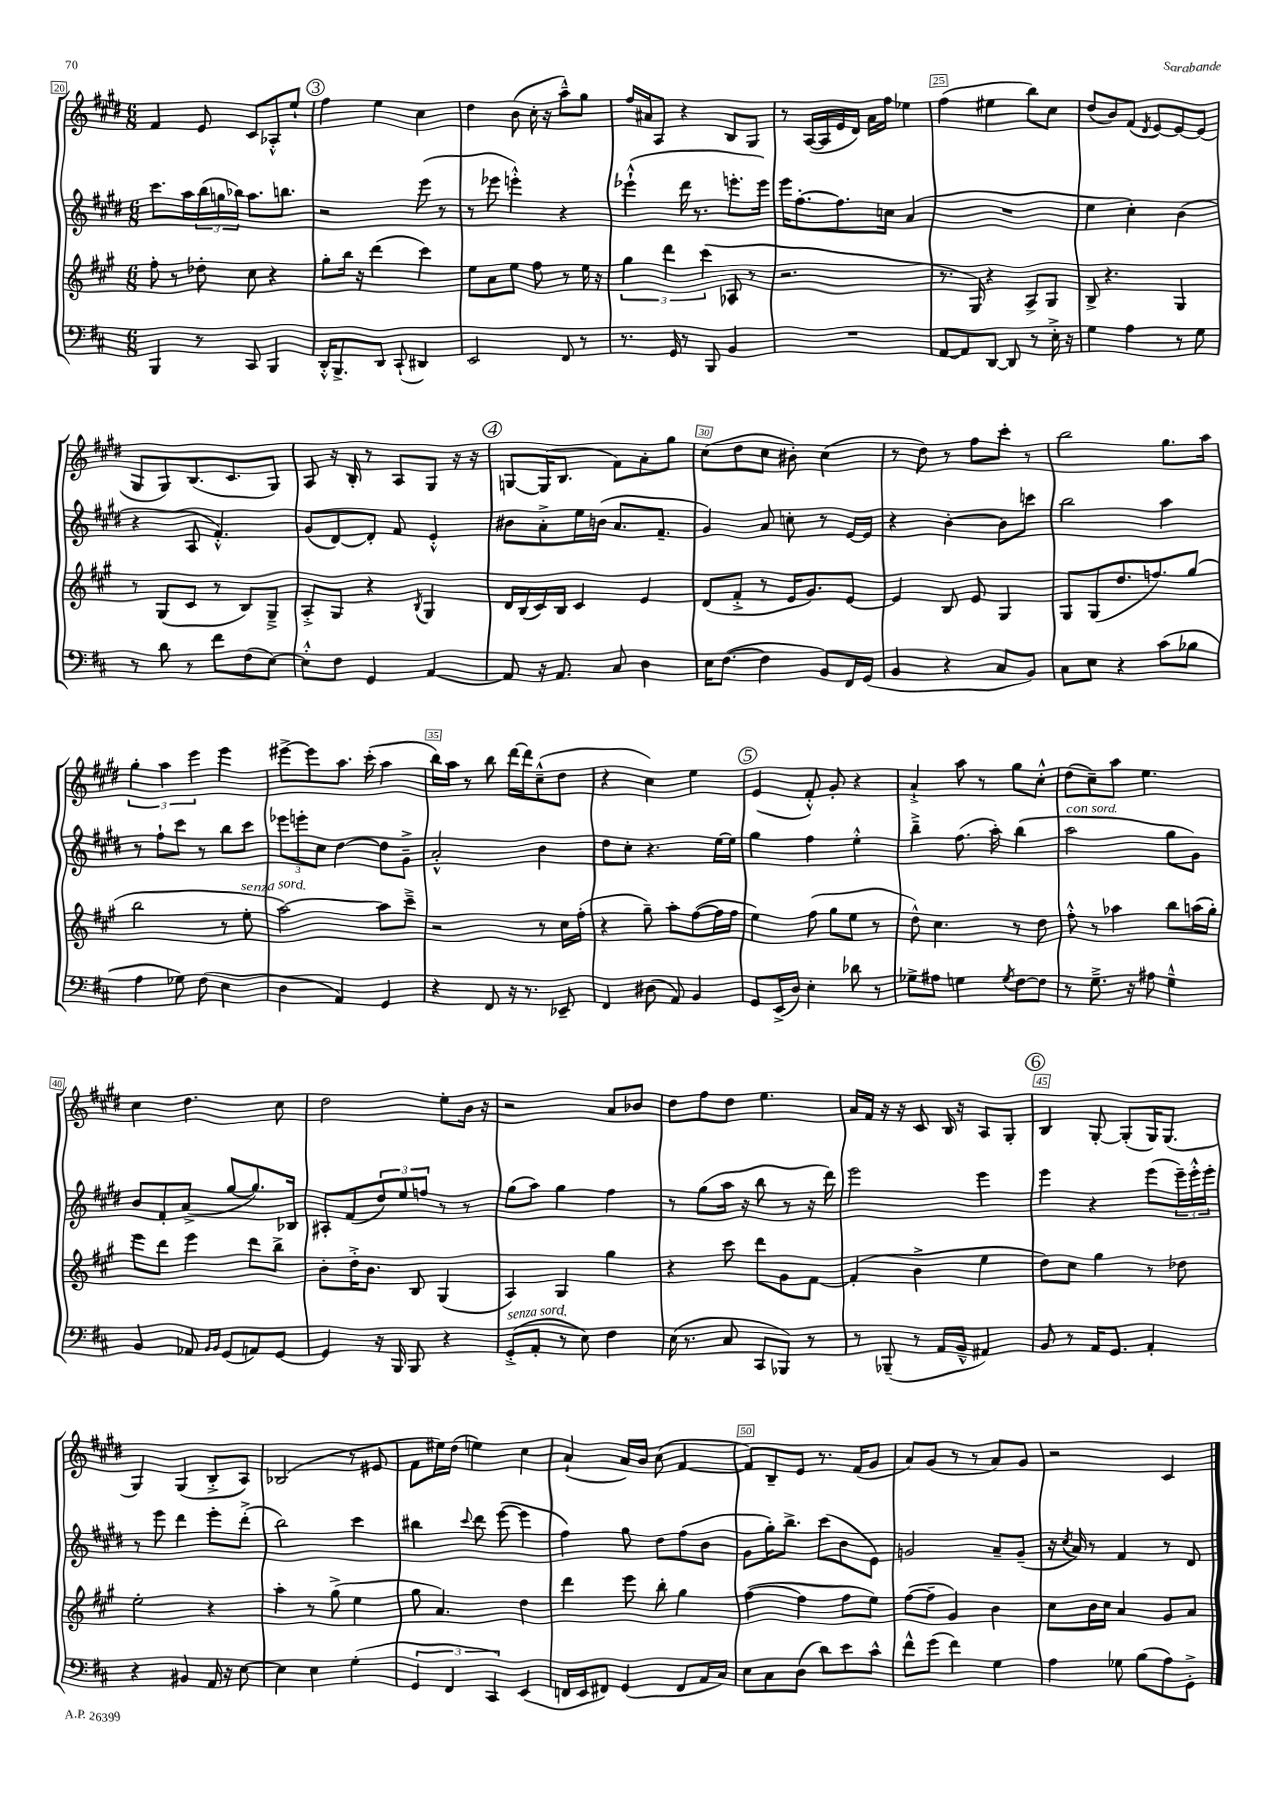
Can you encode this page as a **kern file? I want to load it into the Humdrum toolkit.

**kern	**kern	**kern	**kern
*staff4	*staff3	*staff2	*staff1
*clefF4	*clefG2	*clefG2	*clefG2
*k[f#c#]	*k[f#c#g#]	*k[f#c#g#d#]	*k[f#c#g#d#]
*M6/8	*M6/8	*M6/8	*M6/8
4BBB/	8ff#'\	8.ccc#\L	4f#/
.	8r	.	.
.	.	16aa\L	.
8r	8dd-'\	(24bb\	8e/
.	.	24gg\	.
.	.	24bb-\JJ)	.
8CC#/	8cc#\	8.aa\L	8c#/L
4BBB/	4r	.	8A-'^^/
.	.	8.bb\J	.
.	.	.	8ee`/J
=	=	=	=
16DD'^^/LK	8gg#'\L	2r	4ff#\
8.BBB^/	.	.	.
.	16bb\Jk	.	.
.	16r	.	.
8DD/J	(4ddd\	.	4ee\
(8CC#`/	.	.	.
4DD#/)	4ccc#\)	(8eee\	4cc#\
.	.	8r	.
=	=	=	=
2EE/	8ee\L	8r	4dd#\
.	8a\	8eee-\	.
.	8ee\J	4eee'^^\)	(8b\
.	8ff#\	.	16cc#'\
.	.	.	16r
8FF#/	8r	4r	8aa~^^\L)
8r	16ee\	.	8gg#\J
.	16r	.	.
=	=	=	=
8.r	6gg#\	(4eee-`^^\	16ff#/LL
.	.	.	16a#/J
.	.	.	8A/J
.	6ddd\	.	.
16GG/	.	.	.
8r	.	16ddd#\	4r
.	.	8.r	.
.	(6ccc#\	.	.
8BBB/	.	.	.
4BB/	8A-/	8.eee'\L	8B/L
.	8r	.	8G#/J
.	.	16eee\Jk)	.
=	=	=	=
2.r	2.r	16eee\LK	8r
.	.	[8.ff#'\	.
.	.	.	([16A/LL
.	.	.	16A/]
.	.	8.ff#\]	16e/
.	.	.	16d#/JJ)
.	.	.	16a\LL
.	.	16cc\Jk	16ff#\JJ
.	.	(4a/	4ee-\
=	=	=	=
[8AA/L	8.r	2.r	(4ff#\
8AA/]	.	.	.
.	16G#/)	.	.
[8DD/J	4r	.	4ee#\
8DD/]	.	.	.
8r	8A^/L	.	8bb\L)
16E'^\	8G#/J	.	8cc#\J
16r	.	.	.
=	=	=	=
4G\	8B^/	4ee\	(8dd#/L
.	4.r	.	8b/)
4A\	.	4cc#'\)	(8f#/J
.	.	.	8qd#/
.	.	.	[8e/L)
8r	4G#/	(4b\	8e/_
8G\	.	.	(8e/]J
=	=	=	=
8r	8r	4r	8G#/L
8d\	(8G#/L	.	8G#/)
8r	8c#/J	8A/	(8.B/
8f#\L	8r	4.f#'^^/)	.
.	.	.	8.c#/
(8F#\	8B/L)	.	.
[8E\J)	8G#~^/J	.	8G#/J)
=	=	=	=
8E'^^\]L	8A'^/L	(8g#/L	8A/
8F#\J	8G#/J	[8d#/)	16r
.	.	.	16B'/
4GG/	4r	8d#'/]J	8r
.	.	8f#/	8A/L
.	8qB/	.	.
[4AA/	4G#/	4e'^^/	8G#/J
.	.	.	16r
.	.	.	16r
=	=	=	=
8AA/]	16d/LL	8b#\L	[8G/L
.	(16B/	.	.
16r	16c#/)	8a'^\	(16G/]K
8.AA/	16B/JJ	.	8.B/J
.	4c#/	16ee\L	.
.	.	(16b\JJ	.
8C#/	.	8.a/L	8f#\L)
4D\	4e/	.	8a'\
.	.	8.f#~/J	.
.	.	.	8gg#\J
=	=	=	=
16E\LK	(8d/L	4g#/)	(8cc#\L
([8.F#\J	.	.	.
.	8f#'^/J	.	8dd#\
4F#\]	8r	8a/	8cc#\J
.	16e/LK	8cc'\	8b#'\)
.	8.g#/)	.	.
8BB/L)	.	8r	(4cc#\
16FF#/L	[8e/J	[16e/LL	.
(16GG/JJ	.	16e/]JJ	.
=	=	=	=
4BB/	4e/]	4r	8r
.	.	.	8dd#\)
4r	8B/	[4b'\	8r
.	8e/	.	8ff#\L
8C#/L	4G#/	8b\]L	8ccc#'\J
8BB/J)	.	8ccc\J	8r
=	=	=	=
8C#\L	8G#/L	2bb\	2bb\
8E\J	(8G#/	.	.
4r	8.dd/	.	.
.	8.ff/)	.	.
(8c#\L	.	4aa\	8.gg#\L
8B-\J	(8gg#/J	.	.
.	.	.	16aa\Jk
=	=	=	=
4A\	2bb\	8r	6gg#'\
.	.	8ff#`\L	.
.	.	.	6aa\
8G-\)	.	8ccc#\J	.
.	.	.	6eee\
(8F#\	.	8r	.
4E\	8r	8bb\L	4eee\
.	8ee'\	8ccc#\J	.
=	=	=	=
4D\	[2aa\)	12eee-\L	[8eee#^\L
.	.	12eee'\	.
.	.	.	8eee#\]
.	.	12cc#\J	.
4AA/)	.	[4dd#\	8.aa\J
.	.	.	(16ccc#'\
4GG/	8aa\]L	8dd#\]L	4aa\
.	8ccc#~^\J	8g#~^\J	.
=	=	=	=
4r	2r	2a'^^/	16bb\LL)
.	.	.	16aa\JJ
.	.	.	8r
8FF#/	.	.	8bb\
16r	.	.	[16ddd#\LL
8.r	.	.	16ddd#\]J
.	8r	4b\	(8cc#~^^\
8EE-~/	16cc#\LL	.	8dd#\J
.	(16ff#'\JJ	.	.
=	=	=	=
4FF#/	4r	8dd#\L	4r
.	.	8cc#'\J	.
(8D#\	8gg#~\)	4.r	4cc#\)
8AA/)	8aa'\L	.	.
4BB/	([8ff#\	.	4ee\
.	16ff#\]L	[16ee\LL	.
.	16ff#\JJ	16ee\]JJ	.
=	=	=	=
8GG/L	4ee\)	4gg#\	(4e/
(16EE^/L	.	.	.
16D/JJ)	.	.	.
4E'\	(8ff#\	4ff#\	8f#'^^/)
.	8gg#\L	.	8g#'/
8d-\	8ee\J	4ee'^^\	4r
8r	8r	.	.
=	=	=	=
8G-^\L	8dd^^\)	4bb~^\	4a`^/
8A#\J	4.cc#\	.	.
4G\	.	(8.ff#\	8aa\
.	.	.	8r
.	.	16aa'\)	.
8qG/	.	.	.
[8F#\L	8r	(4bb\	8gg#\L
8F#\]J	8dd\	.	8cc#'^^\J
=	=	=	=
8r	8ff#'^^\	2aa\	(8dd#\L
8.G~^\	8r	.	8cc#~\)
.	4aa-\	.	8aa\J
16r	.	.	.
8A#\	.	.	4.ee\
4G~^^\	8bb\L	8gg#\L	.
.	(16aa\L	8g#\J)	.
.	16gg#'\JJ)	.	.
=	=	=	=
4BB/	8eee\L	8b/L	4cc#\
.	8ddd\J	8f#'/	.
8AA-/	4eee\	(8a^/J	4.dd#\
16qqBB/LL	.	.	.
16qqBB/JJ	.	.	.
(8GG/L	.	[8gg#/L	.
8AA/)	8ddd\L	8.gg#/])	.
[8GG/J	8bb^\J	.	8cc#\
.	.	16B-/Jk	.
=	=	=	=
4GG/]	8b'\L	8A#'/L	2dd#\
.	16dd'^\K	(8f#/	.
.	8.b\J	.	.
16r	.	12dd#/)	.
16BBB/	.	.	.
.	.	12ee/	.
8BBB/	8B/	.	.
.	.	12ff/J	.
4r	(4G#/	8r	8ee'\L
.	.	8r	16b\Jk
.	.	.	16r
=	=	=	=
(8GG'^/L	4A/)	(8gg#\L	2r
8AA'/J	.	8aa\J)	.
8r	4G#/	4gg#\	.
8E\)	.	.	.
4F#\	4gg#\	4ff#\	8a/L
.	.	.	8b-/J
=	=	=	=
(16E\	4r	8r	8dd#\L
8.r	.	.	.
.	.	(8gg#\L	8ff#\
8C#/	8ccc#\	16aa\Jk	8dd#\J
.	.	16r	.
8CC#/L	8ddd\L	8bb\	4.ee\
8BBB-/J)	8g#\	8r	.
8r	[8f#\J	16r	.
.	.	16ddd#\)	.
=	=	=	=
8r	(4f#'/]	2eee\	16a/LL
.	.	.	16f#/JJ
(8BBB-~/	.	.	16r
.	.	.	16r
8r	4b^\	.	8c#/
16AA/LL	.	.	16B/
16BB~^^/JJ	.	.	16r
4AA#/)	4ee\	4eee\	8A/L
.	.	.	8G#'/J
=	=	=	=
8BB/	8dd\L)	4eee\	4B/
8r	8cc#\J	.	.
16AA/LK	4gg#\	4r	[8G#'/
8.GG/J	.	.	.
.	.	.	(8G#'/]L
4AA'/	8r	(8eee\L	16G#/K)
.	.	.	(8.G#/J
.	8dd-\	24eee~\L)	.
.	.	24eee'^^\	.
.	.	24eee'\JJ	.
=	=	=	=
4r	2ee'\	8r	4G#/)
.	.	8eee\	.
4BB#/	.	4ddd#\	(4G#/
16AA/	4r	8eee'\L	8B'^/L
16r	.	.	.
[8E\	.	(8ddd#'^\J	8A/J)
=	=	=	=
4E\]	4aa'\	2bb\)	(2B-/
4E\	8r	.	.
.	(8gg#^\	.	.
(4G'\	4ee\	4ccc#\	8r
.	.	.	8e#/
=	=	=	=
6GG/	8gg#\	4bb#\	8f#\L
.	4.a/)	.	16ee#\L)
6FF#/	.	.	.
.	.	.	(16dd#\JJ
.	.	8qqccc#/	.
.	.	8ddd#\	4ee\)
6CC#/)	.	.	.
.	.	([8eee\	.
(4EE/	4dd\	4eee\]	4cc#\
=	=	=	=
16FF/LL	4ddd\	4ff#\)	(4a`/
16EE/J	.	.	.
8FF#/J)	.	.	.
(4GG/	8eee\	8gg#\	16a/LL)
.	.	.	16b/JJ
.	8bb'\	8dd#\L	(8cc#\
8FF#/L	4gg#\	(8ff#\	[4f#/
16AA/L	.	8b\J	.
16C#/JJ)	.	.	.
=	=	=	=
8E\L	([4ff#\	8g#\L	8f#/]L)
8C#\	.	16gg#'\K)	8B~/
.	.	8.bb^\J	.
(8D\J	4ff#\]	.	8e/J
8d\L)	.	(8ccc#\L	8.r
8e\	8ff#\L	8b\	.
.	.	.	(16f#/LK
8c#^^\J	8ee\J)	8e\J)	8g#/J
=	=	=	=
8f#^^\L	([8ff#\L	2g/	8a/L)
(8g\J	8ff#~\]J	.	(8g#/J
4f#\)	4g#/)	.	8r
.	.	.	8r
4G\	4b\	8a~/L	8a/L)
.	.	(8g~/J	8g#/J
=	=	=	=
4A\	8cc#\L	16r	2r
.	.	8qcc#/	.
.	.	16a/)	.
.	16b\L	8r	.
.	16cc#\JJ	.	.
8G-\	4a/	4f#/	.
(8B\L	.	.	.
8A\)	8g#/L	8r	4c#/
8GG'^\J	8a/J	8d#/	.
==	==	==	==
*-	*-	*-	*-
